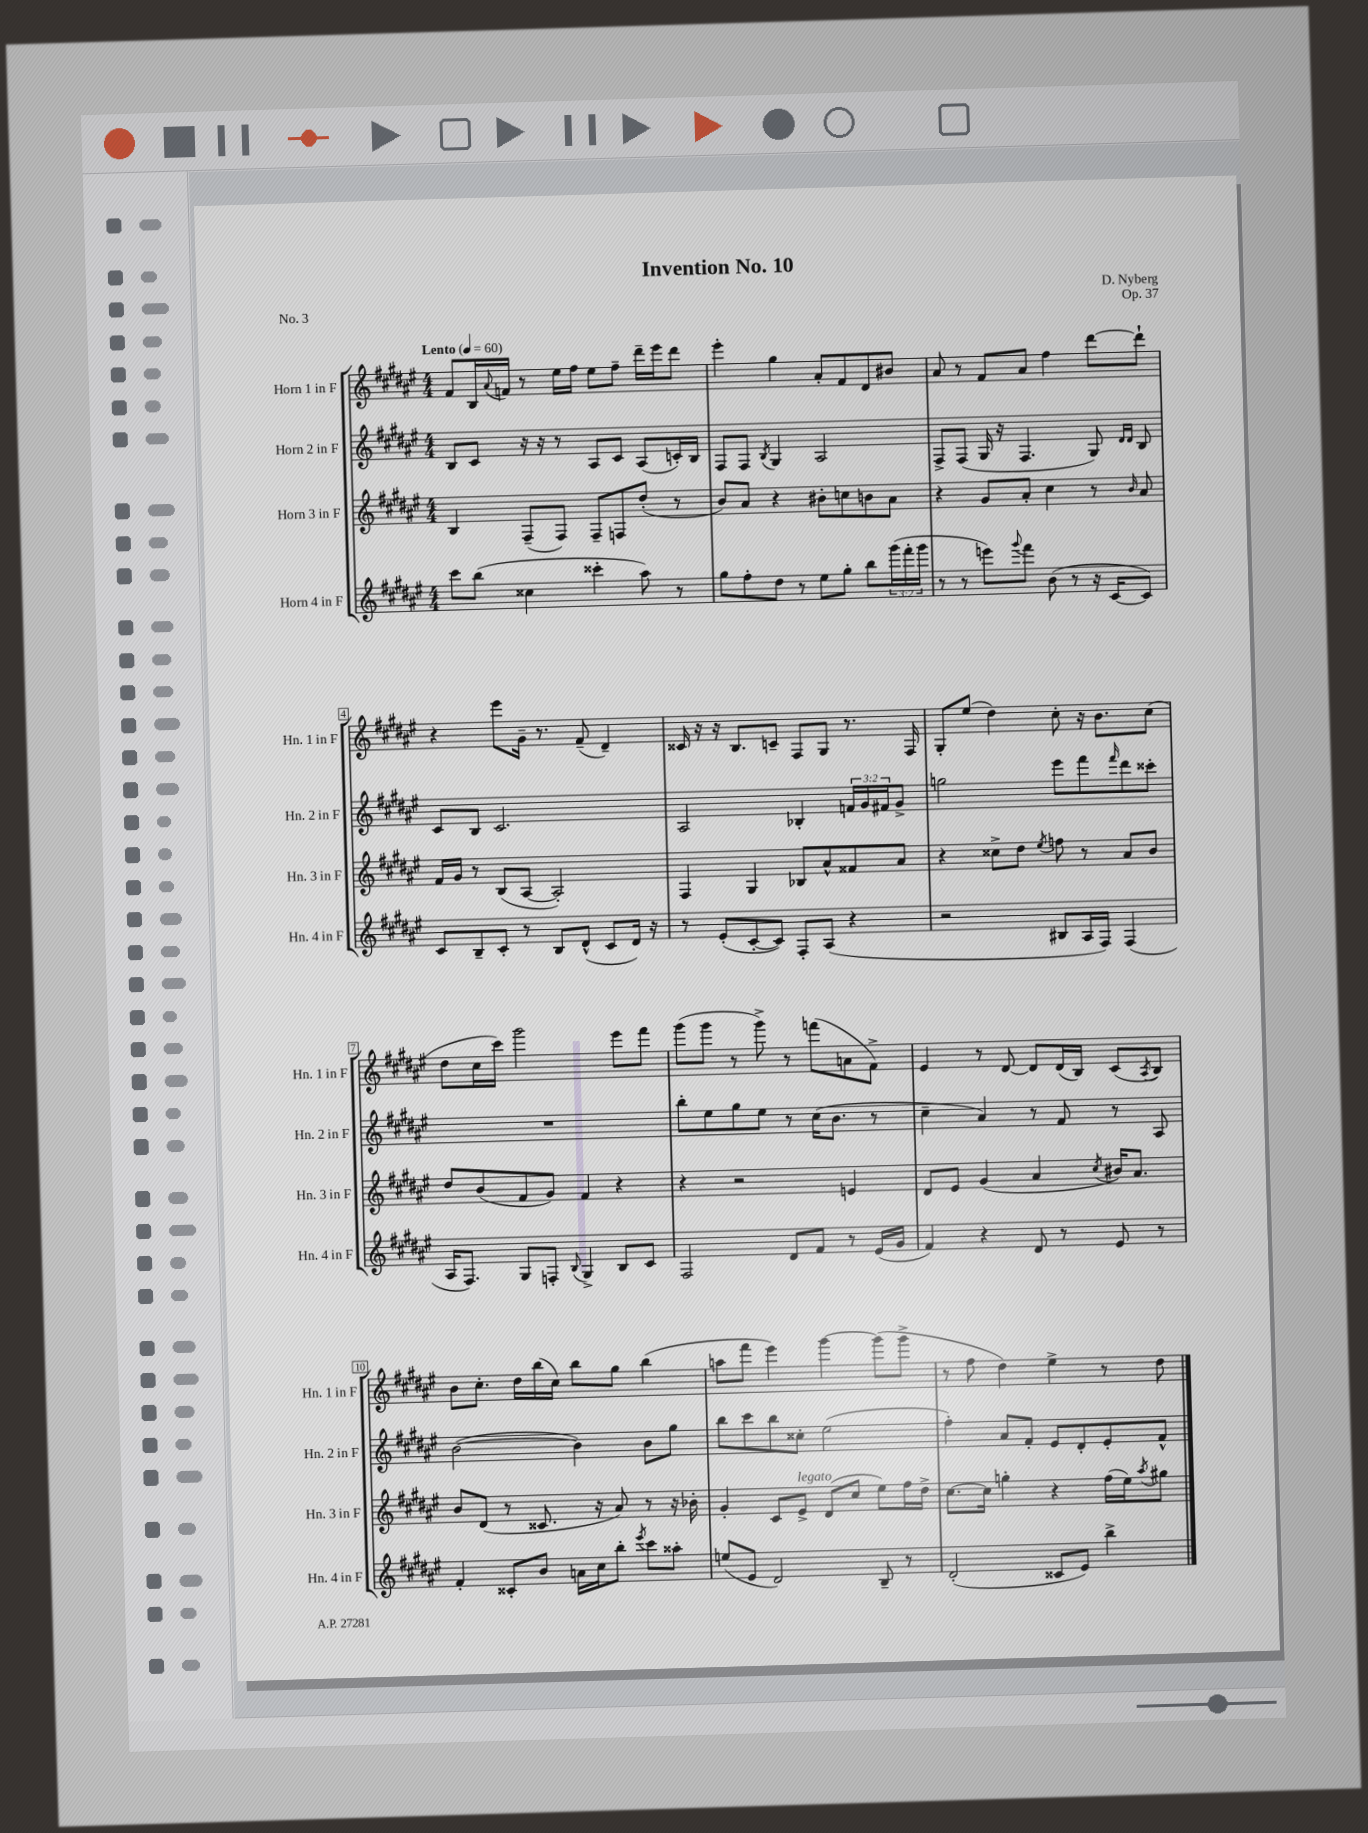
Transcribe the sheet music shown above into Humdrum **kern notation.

**kern	**kern	**kern	**kern
*staff4	*staff3	*staff2	*staff1
*clefG2	*clefG2	*clefG2	*clefG2
*k[f#c#g#d#a#e#]	*k[f#c#g#d#a#e#]	*k[f#c#g#d#a#e#]	*k[f#c#g#d#a#e#]
*M4/4	*M4/4	*M4/4	*M4/4
*MM60	*MM60	*MM60	*MM60
8ccc#	4B	8B	8f#
(8bb	.	8c#	16B
.	.	.	8qqa#
.	.	.	16f
4cc##	(8F#~	16r	8r
.	.	16r	.
.	8F#)	8r	16ee#
.	.	.	16ff#
4ccc##'	8F#~	8A#	8ee#
.	8F	8c#	8ff#~
8aa#)	(8dd#'	(8A#	16ddd#~
.	.	.	16eee#
8r	8r	16c')	8ddd#
.	.	16B	.
=	=	=	=
8gg#	8b)	8F#	4eee#'
8ff#'	8a#	8F#	.
.	.	8qB	.
8dd#	4r	4G#	4gg#
8r	.	.	.
8ee#	8b#'	2A#	8a#'
8gg#'	8cc	.	8f#
8bb	8b	.	8d#
(24ggg#	8a#	.	8b#
24fff#'	.	.	.
24ggg#	.	.	.
=	=	=	=
8r	4r	8F#^	8a#
8r	.	(8F#	8r
8eee)	8g#	16G#	8f#
.	.	16r	.
8qqggg#	.	.	.
8fff#	8a#'	4.F#	8a#
(8b	4cc#	.	4ff#
8r	.	.	.
16r	8r	8G#)	[8ddd#
[16c#	.	.	.
.	.	16qqd#	.
.	16qqb	16qqd#	.
8c#])	8a#	8B	8ddd#`]
=	=	=	=
8c#	16f#	8c#	4r
.	16g#	.	.
8B~	8r	8B	.
8c#'	(8B	2.c#	8eee#
8r	[8A#	.	16g#~
.	.	.	8.r
8B	2A#'])	.	.
(8d#^^	.	.	(8f#~
8c#	.	.	4d#~)
16d#)	.	.	.
16r	.	.	.
=	=	=	=
8r	4F#	2A#	16c##
.	.	.	16r
(8e#'	.	.	16r
.	.	.	8.B
[8c#'	4G#	.	.
8c#])	.	.	8c~
8F#'	8B-	4B-'	8F#
(8A#	8a#^^	.	8G#
4r	8f##	24f	8.r
.	.	24g#	.
.	.	24f#	.
.	8a#	8g#^	.
.	.	.	16F#
=	=	=	=
2r	4r	2gg	8G#'
.	.	.	(8ee#
.	8cc##^	.	4dd#)
.	8dd#	.	.
.	8qee#	.	.
8B#	8ff	8eee#	8cc#'
16A#	8r	8fff#	16r
16F#)	.	.	8.b
.	.	16qqfff#	.
(4F#	8a#	8ddd#	.
.	8b	8ccc##'	(8cc#
=	=	=	=
16A#	8dd#	1r	8dd#
8.F#)	.	.	.
.	(8b	.	16cc#
.	.	.	16ccc#)
8G#	8f#	.	2ggg#
8F'	8g#)	.	.
8qqB	.	.	.
4G#^	4f#	.	.
8B	4r	.	8eee#
8c#	.	.	8fff#
=	=	=	=
2F#	4r	8bb'	(8ggg#
.	.	8ee#	8ggg#
.	2r	8gg#	8r
.	.	8ee#	8ggg#^)
8d#	.	8r	8r
8f#	.	(16cc#	(8fff
.	.	8.b	.
8r	4e	.	8a
(16e#	.	8r	8f#^)
16g#	.	.	.
=	=	=	=
4f#)	8d#	4cc#~	4e#
.	8e#	.	.
4r	(4g#	4a#)	8r
.	.	.	[8d#
8d#	4a#	8r	8d#]
8r	.	8f#	(16d#
.	.	.	16B)
.	8qcc#	.	.
8e#	16b#)	8r	(8c#
.	8.a#	.	.
.	.	.	8qA#
8r	.	8A#	8B)
=	=	=	=
4f#'	8b	([2b	8b
.	(8d#	.	8.cc#'
8c##'	8r	.	.
.	.	.	16dd#
8b	8.c##	.	(16bb
.	.	.	16cc#)
16a	.	4b])	8bb
16cc#	16r	.	.
8bb'	8a#)	.	8gg#
8qeee#	.	.	.
8ccc#	8r	8b	(4bb
8aa##'	16r	8gg#	.
.	16b-'	.	.
=	=	=	=
(8ee	4g#'	8bb	8aa
8e#	.	8ccc#	8fff#
2d#)	8c#	8bb	4eee#)
.	8e#^	8cc##'	.
.	(8d#	(2ee#	[4ggg#
.	8cc#	.	.
8B~	8ee#)	.	(8ggg#]
8r	16ff#	.	8ggg#^
.	16dd#^	.	.
=	=	=	=
(2d#'	[8.cc#	4ff#')	8r
.	.	.	8ff#
.	16cc#]	.	.
.	4gg'	8a#	4dd#)
.	.	8f#'	.
8c##	4r	8e#	4ee#^
8e#)	.	8d#'	.
4bb^	(16ff#	8e#'	8r
.	16ee#)	.	.
.	8qaa#	.	.
.	8gg#	8f#^^	8dd#
==	==	==	==
*-	*-	*-	*-
